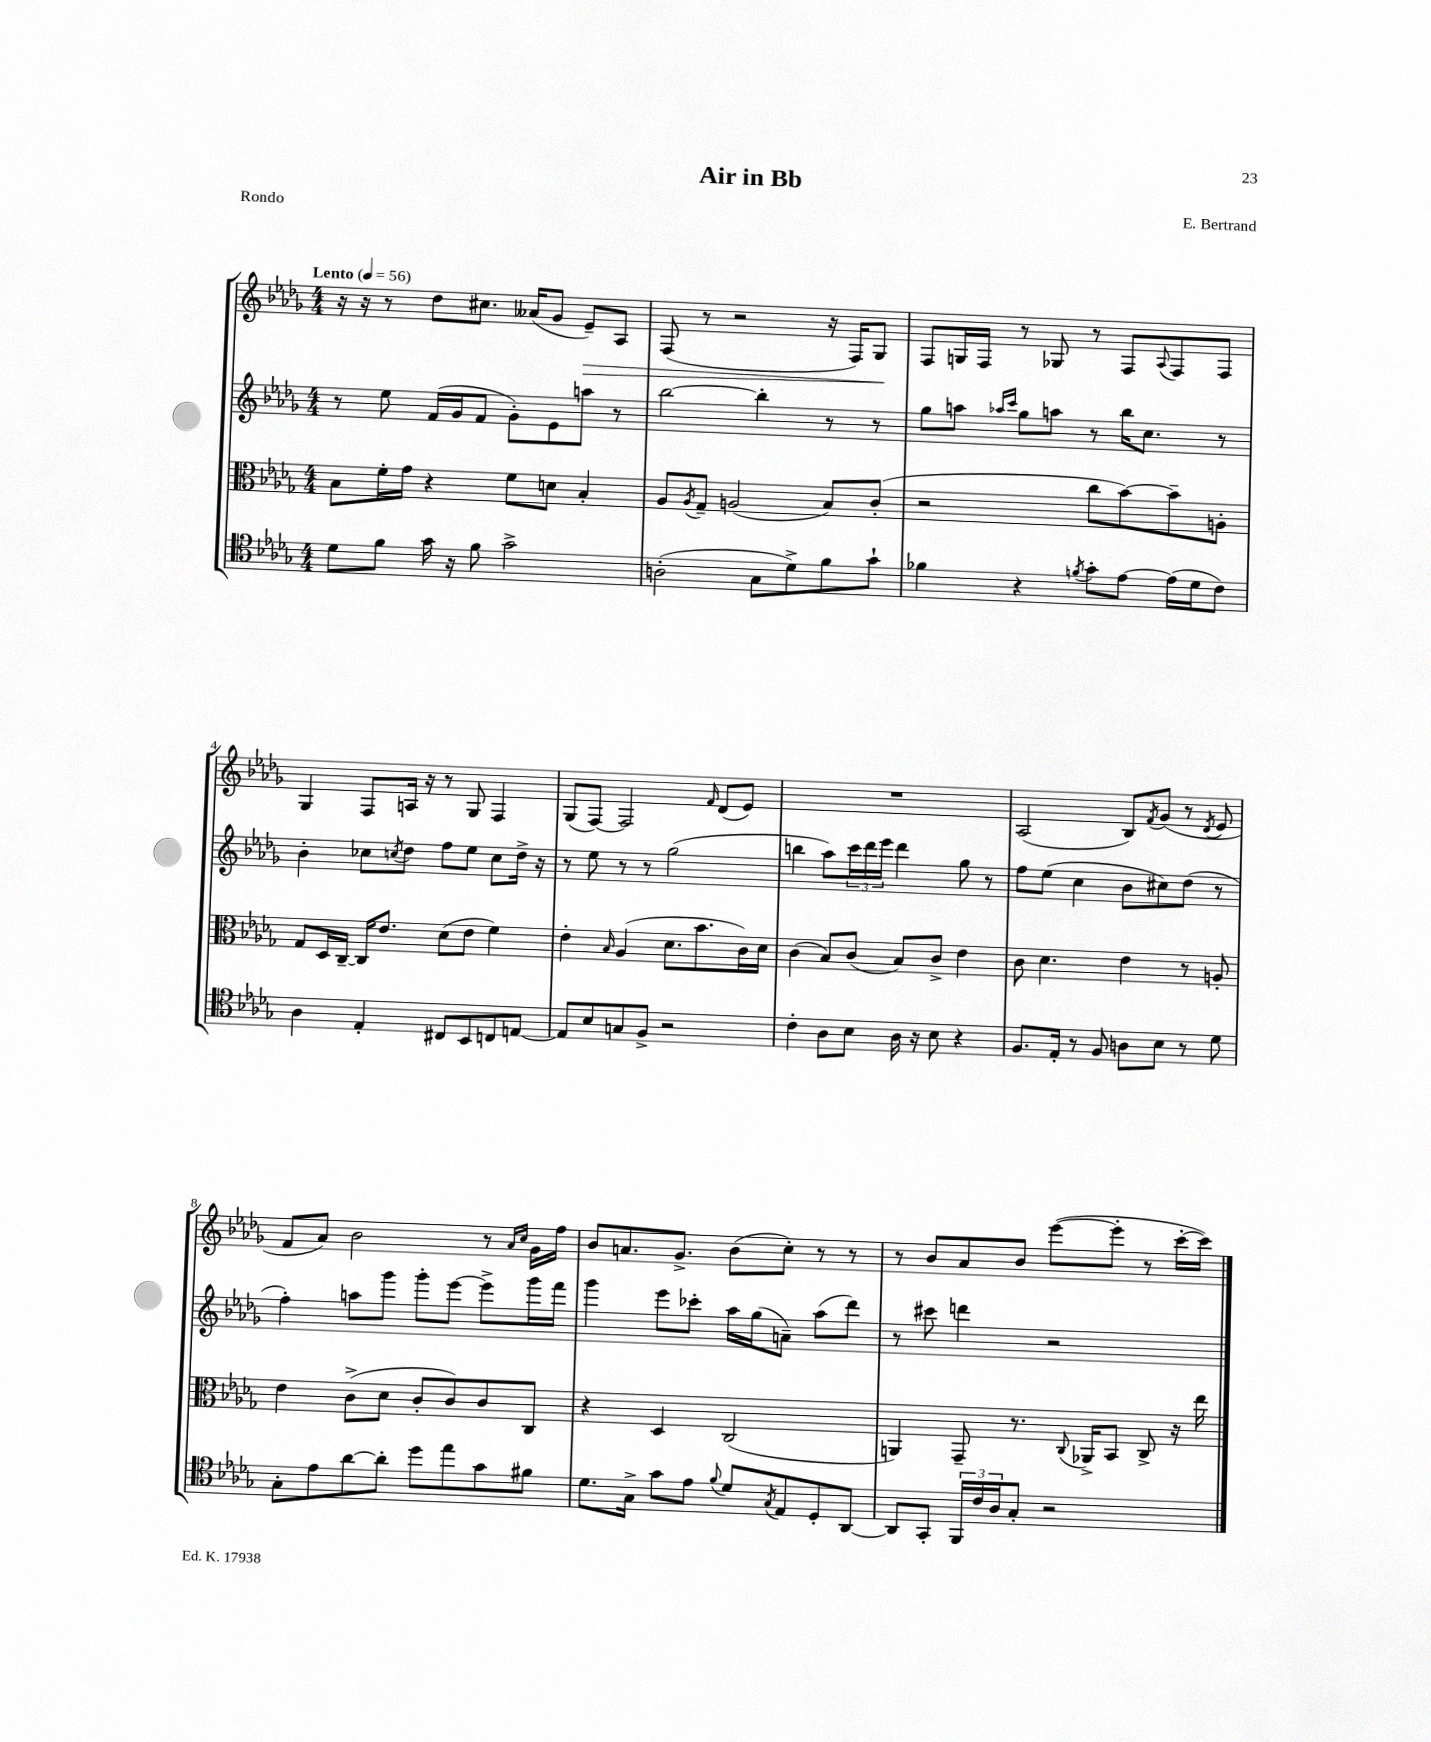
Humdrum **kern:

**kern	**kern	**kern	**kern	**dynam
*part4	*part3	*part2	*part1	*part1
*staff4	*staff3	*staff2	*staff1	*staff1
*clefC4	*clefC3	*clefG2	*clefG2	*
*k[b-e-a-d-g-]	*k[b-e-a-d-g-]	*k[b-e-a-d-g-]	*k[b-e-a-d-g-]	*
*M4/4	*M4/4	*M4/4	*M4/4	*
*MM56	*MM56	*MM56	*MM56	*
=1	=1	=1	=1	=1
!	!	!	!LO:TX:a:B:t=Lento	!
8d-\L	8B-\L	8r	16r	.
.	.	.	16r	.
8f\J	16f'\L	8ee-\	8r	.
.	16g-\JJ	.	.	.
16g-\	4r	(16f/LL	8dd-\L	.
16r	.	16g-/J	.	.
8f\	.	8f/J	8.cc#X\J	.
2g-^\	8f\L	8g-'\L)	.	.
.	.	.	(16a--X/KL	.
.	8dn\J	8e-\	8g-/J	.
!	!	!	!	!LO:HP:b
.	4B-'/	8aan\J	8e-~/L)	>
.	.	8r	8A-/J	.
=2	=2	=2	=2	=2
(2An'\	8A-/L	[2bb-\	(8F/	.
.	8qA-/	.	.	.
.	8G-~/J	.	8r	.
.	(2An/	.	2r	.
8G-\L	.	4bb-'\]	.	.
8d-^\)	.	.	.	.
8f\	8B-/L)	8r	16r	.
.	.	.	16F/KL)	.
8g-`\J	(8c'/J	8r	8G-/J	.
.	.	.	.	]
=3	=3	=3	=3	=3
4f-X\	2r	8gg-\L	8F/L	.
.	.	8aan\J	16Gn/L	.
.	.	.	16F/JJ	.
.	.	16qqaa-X/LL	.	.
.	.	16qqccc/JJ	.	.
4r	.	8gg-\L	8r	.
.	.	8aan\J	8G-X/	.
8qfn/	.	.	.	.
8g-'\L	8cc\L	8r	8r	.
[8e-\J	[8b-\)	16bb-\KL	8F/L	.
.	.	8.cc\J	.	.
.	.	.	8qqA-/	.
(16e-\LL]	8b-~\]	.	8F/	.
16d-\J	.	.	.	.
8c\J)	8An'\J	8r	8F/J	.
!!LO:LB:g=z
=4	=4	=4	=4	=4
4A-\	8G-/L	4b-'\	4G-/	.
.	16D-/L	.	.	.
.	[16C~/JJ	.	.	.
4E-'/	16C/KL]	8cc-X\L	8F/L	.
.	8.e-/J	.	.	.
.	.	8qccn/	.	.
.	.	8dd-\J	16An/Jk	.
.	.	.	16r	.
8C#X/L	(8d-\L	8ff\L	8r	.
8BB-/	8e-\J	8ee-\J	8G-/	.
8Cn/	4f\)	8cc\L	4F/	.
[8En/J	.	16dd-^\Jk	.	.
.	.	16r	.	.
=5	=5	=5	=5	=5
8E/L]	4e-'\	8r	(8G-/L	.
8B-/	.	8ee-\	[8F/J)	.
.	16qqB-/	.	.	.
8Gn/	(4A-/	8r	2F/]	.
8F^/J	.	8r	.	.
2r	8.d-\L	(2gg-\	.	.
.	8.b-\	.	.	.
.	.	.	16qqf/	.
.	.	.	(8d-/L	.
.	16c\L)	.	8e-/J)	.
.	16d-\JJ	.	.	.
=6	=6	=6	=6	=6
4c'\	(4c\	4bbn\	1r	.
8A-\L	8B-/L)	8aa-\L)	.	.
8B-\J	(8c/J	24ccc\L	.	.
.	.	24ddd-\	.	.
.	.	24eee-\JJ	.	.
16A-\	8B-/L)	4ddd-\	.	.
16r	.	.	.	.
8B-\	8c^/J	.	.	.
4r	4e-\	8gg-\	.	.
.	.	8r	.	.
=7	=7	=7	=7	=7
8.F/L	8c\	8ff\L	(2A-/	.
.	4.d-\	(8ee-\J	.	.
16E-'/Jk	.	.	.	.
8r	.	4cc\	.	.
8F/	.	.	.	.
8An\L	4e-\	8b-\L	8B-/L)	.
.	.	.	8qf/	.
8B-\J	.	8cc#X\)	(8g-/J	.
8r	8r	(8dd-\J	8r	.
.	.	.	8qd-/	.
8d-\	8An'/	8r	8e-/	.
!!LO:LB:g=z
=8	=8	=8	=8	=8
8G-'\L	4e-\	4ff'\)	8f/L	.
8e-\	.	.	8a-/J)	.
[8a-\	(8c^\L	8aan\L	2b-\	.
8a-'\J]	8d-\J	8ggg-\J	.	.
8dd-\L	8c'/L	8ggg-'\L	.	.
8ee-\	8c/)	[8eee-\J	.	.
8g-\	8c/	8eee-^\L]	8r	.
.	.	.	16qqa-/LL	.
.	.	.	16qqcc/JJ	.
8f#X\J	8C/J	16ggg-\L	16g-\LL	.
.	.	16fff\JJ	16ff\JJ	.
=9	=9	=9	=9	=9
8.d-\L	4r	4ggg-\	8b-/L	.
.	.	.	8.an/	.
16G-^\Jk	.	.	.	.
8g-\L	4D-/	8eee-\L	.	.
.	.	.	8.g-^/J	.
8e-\J	.	8ccc-X'\J	.	.
8qqf/	.	.	.	.
8d-/L	(2C/	16aa-\LL	(8b-\L	.
.	.	(16gg-\J	.	.
8qG-/	.	.	.	.
8E-/	.	8an~\J)	8cc'\J)	.
8D-'/	.	(8aa-\L	8r	.
[8AA-/J	.	8ddd-\J)	8r	.
=10	=10	=10	=10	=10
8AA-/L]	4AAn/)	8r	8r	.
8GG-'/J	.	8ccc#X\	8b-/L	.
24FF/LL	8GG-~/	4dddn\	8a-/	.
24c/	.	.	.	.
24A-/J	.	.	.	.
8G-'/J	8.r	.	8b-/J	.
2r	.	2r	([8eee-\L	.
.	8qqC/	.	.	.
.	16AA-X^/KL	.	.	.
.	8BB-/J	.	8eee-'\J]	.
.	8C^/	.	8r	.
.	16r	.	[16ccc'\LL	.
.	16ee-\	.	16ccc\JJ])	.
==	==	==	==	==
*-	*-	*-	*-	*-
